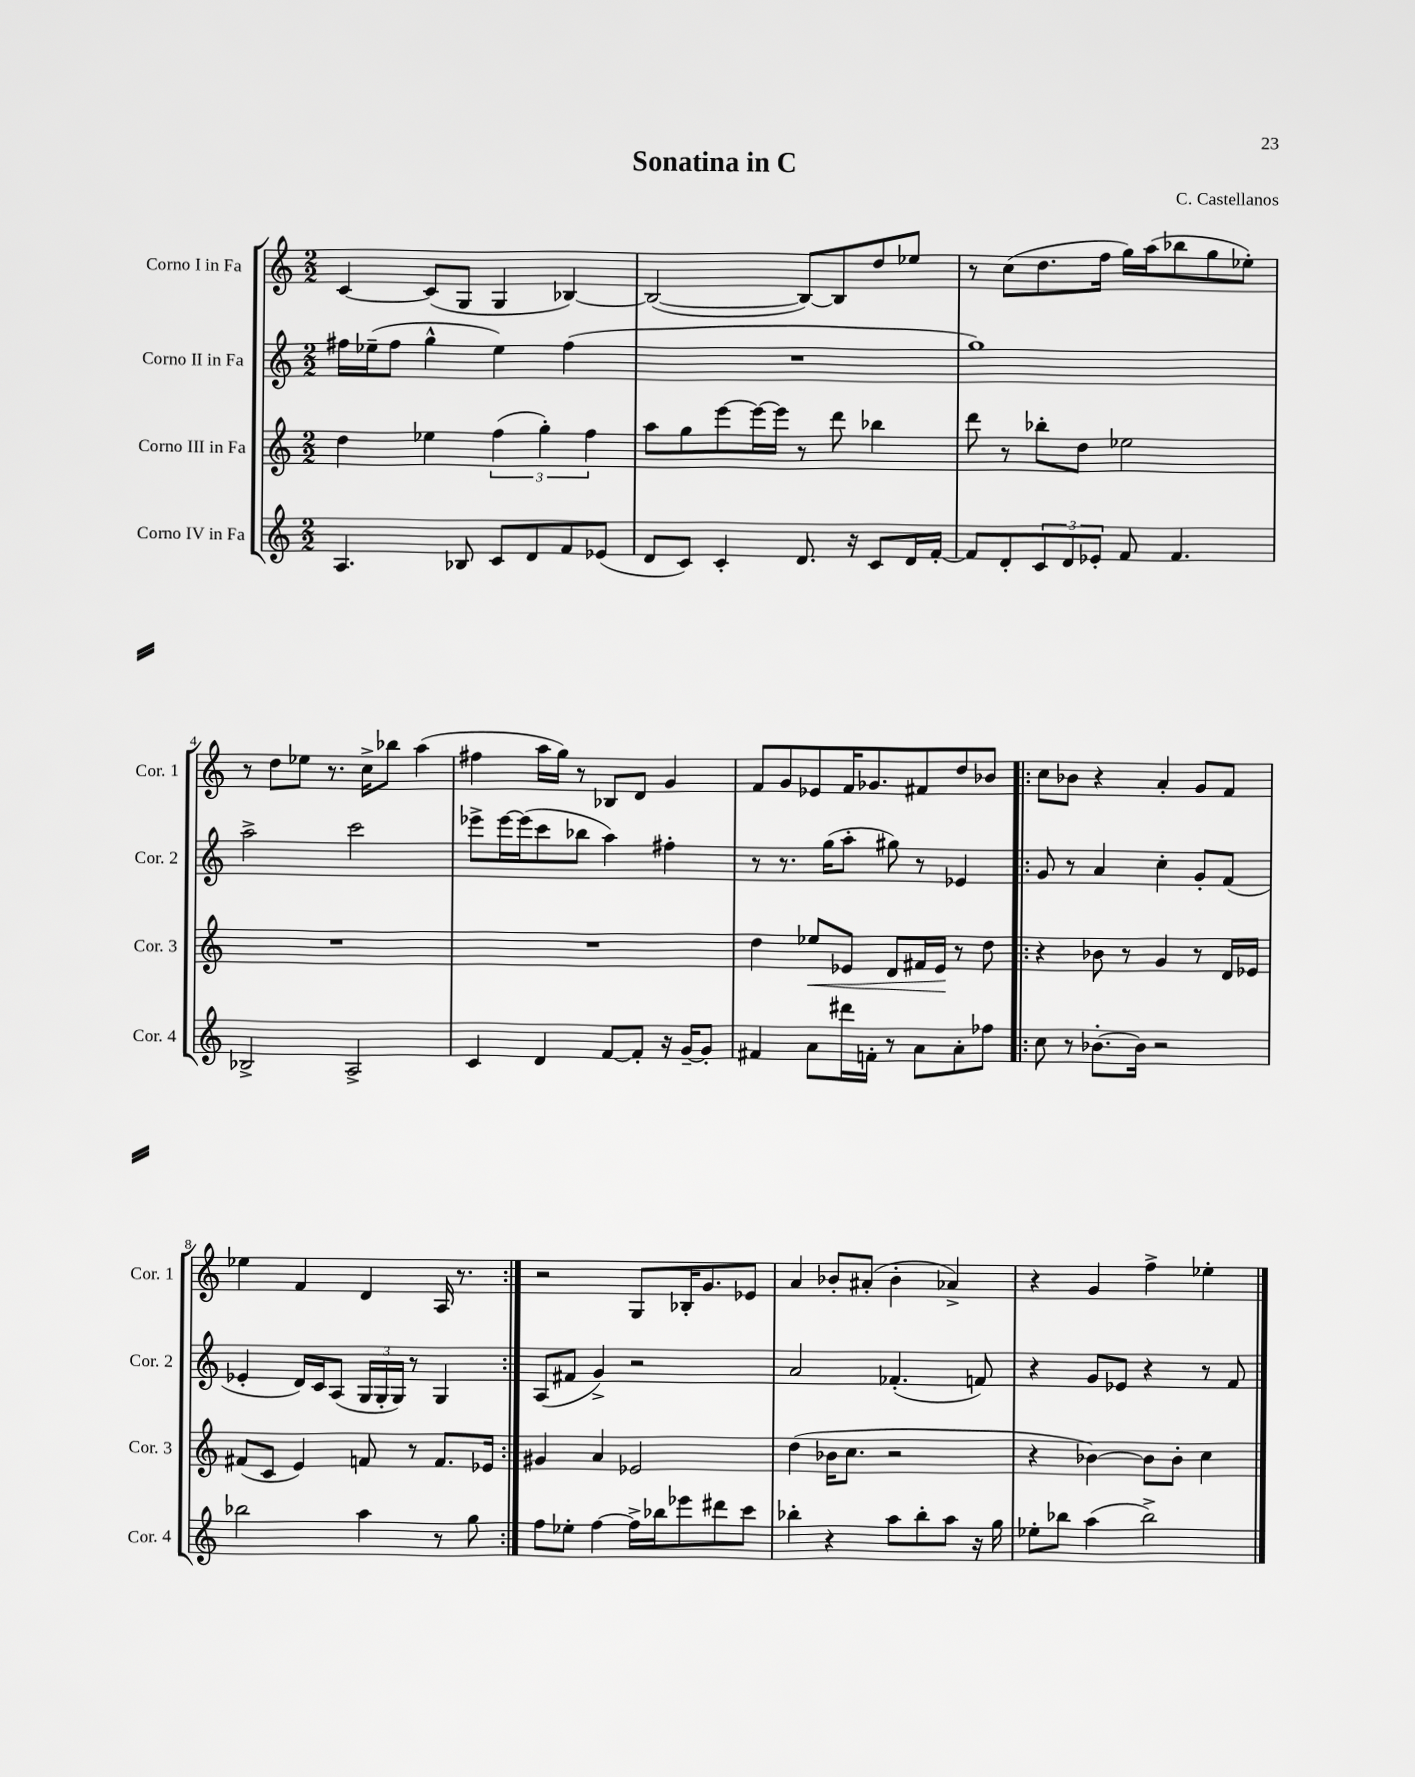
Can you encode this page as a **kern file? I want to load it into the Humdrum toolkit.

**kern	**kern	**kern	**kern
*staff4	*staff3	*staff2	*staff1
*clefG2	*clefG2	*clefG2	*clefG2
*k[]	*k[]	*k[]	*k[]
*M2/2	*M2/2	*M2/2	*M2/2
4.A	4dd	16ff#	[4c
.	.	(16ee-~	.
.	.	8ff#	.
.	4ee-	4gg^^	(8c]
8B-	.	.	8G
8c	(6ff	4ee-)	4G
8d	.	.	.
.	6gg')	.	.
8f	.	(4ff#	[4B-)
.	6ff	.	.
(8e-	.	.	.
=	=	=	=
8d	8aa	1r	(2B-_
8c)	8gg	.	.
4c'	[8eee	.	.
.	16eee_	.	.
.	16eee]	.	.
8.d	8r	.	8B-_)
.	8ddd	.	8B-]
16r	.	.	.
8c	4bb-	.	8dd
16d	.	.	8ee-
[16f'	.	.	.
=	=	=	=
8f]	8ddd	1gg)	8r
8d'	8r	.	(8cc
12c	8bb-'	.	8.dd
12d	.	.	.
.	8dd	.	.
12e-'	.	.	.
.	.	.	16ff
8f	2ee-	.	16gg)
.	.	.	(16aa
4.f	.	.	8bb-
.	.	.	8gg
.	.	.	8ee-')
=	=	=	=
2B-^	1r	2aa^	8r
.	.	.	8dd
.	.	.	8ee-
.	.	.	8.r
2A^	.	2ccc	.
.	.	.	16cc^
.	.	.	8bb-
.	.	.	(4aa
=	=	=	=
4c	1r	8eee-^	4ff#
.	.	[16eee-	.
.	.	(16eee-]	.
4d	.	8ccc	16aa
.	.	.	16gg)
.	.	8bb-	8r
[8f	.	4aa)	8B-
8f']	.	.	8d
16r	.	4ff#'	4g
[16g~	.	.	.
8g']	.	.	.
=	=	=	=
4f#	4dd	8r	8f
.	.	8.r	8g
8a	8ee-	.	8e-
.	.	(16gg	.
16ddd#	8e-	8aa'	16f
16f'	.	.	8.g-
8r	8d	8gg#)	.
8a	16f#	8r	8f#
.	16e-	.	.
8a'	8r	4e-	8dd
8ff-	8dd	.	8b-
=!|:	=!|:	=!|:	=!|:
8cc	4r	8g	8cc
8r	.	8r	8b-
[8.b-'	8b-	4a	4r
.	8r	.	.
16b-]	.	.	.
2r	4g	4cc'	4a'
.	8r	8g'	8g
.	16d	(8f	8f
.	16e-	.	.
=	=	=	=
2bb-	(8f#	4e-'	4ee-
.	8c	.	.
.	4e)	16d)	4f
.	.	16c	.
.	.	(8A	.
4aa	8f	24G	4d
.	.	24G'	.
.	.	24G)	.
.	8r	8r	.
8r	8.f	4G	16A
.	.	.	8.r
8gg	.	.	.
.	16e-	.	.
=:|!	=:|!	=:|!	=:|!
8ff	4g#	(8A	2r
8ee-'	.	8f#	.
[4ff	4a	4g^)	.
16ff^]	2e-	2r	8G
16bb-	.	.	.
8eee-	.	.	16B-'
.	.	.	8.g
8ddd#	.	.	.
8ccc	.	.	8e-
=	=	=	=
4bb-'	(4dd	2a	4a
4r	16b-	.	8b-'
.	8.cc	.	.
.	.	.	(8a#'
8aa	2r	(4.f-'	4b-'
8bb-'	.	.	.
8aa	.	.	4a-^)
16r	.	8f)	.
16gg	.	.	.
=	=	=	=
8ee-'	4r	4r	4r
8bb-	.	.	.
(4aa	[4b-)	8g	4g
.	.	8e-	.
2bb-^)	8b-]	4r	4ff^
.	8b-'	.	.
.	4cc	8r	4ee-'
.	.	8f	.
==	==	==	==
*-	*-	*-	*-
